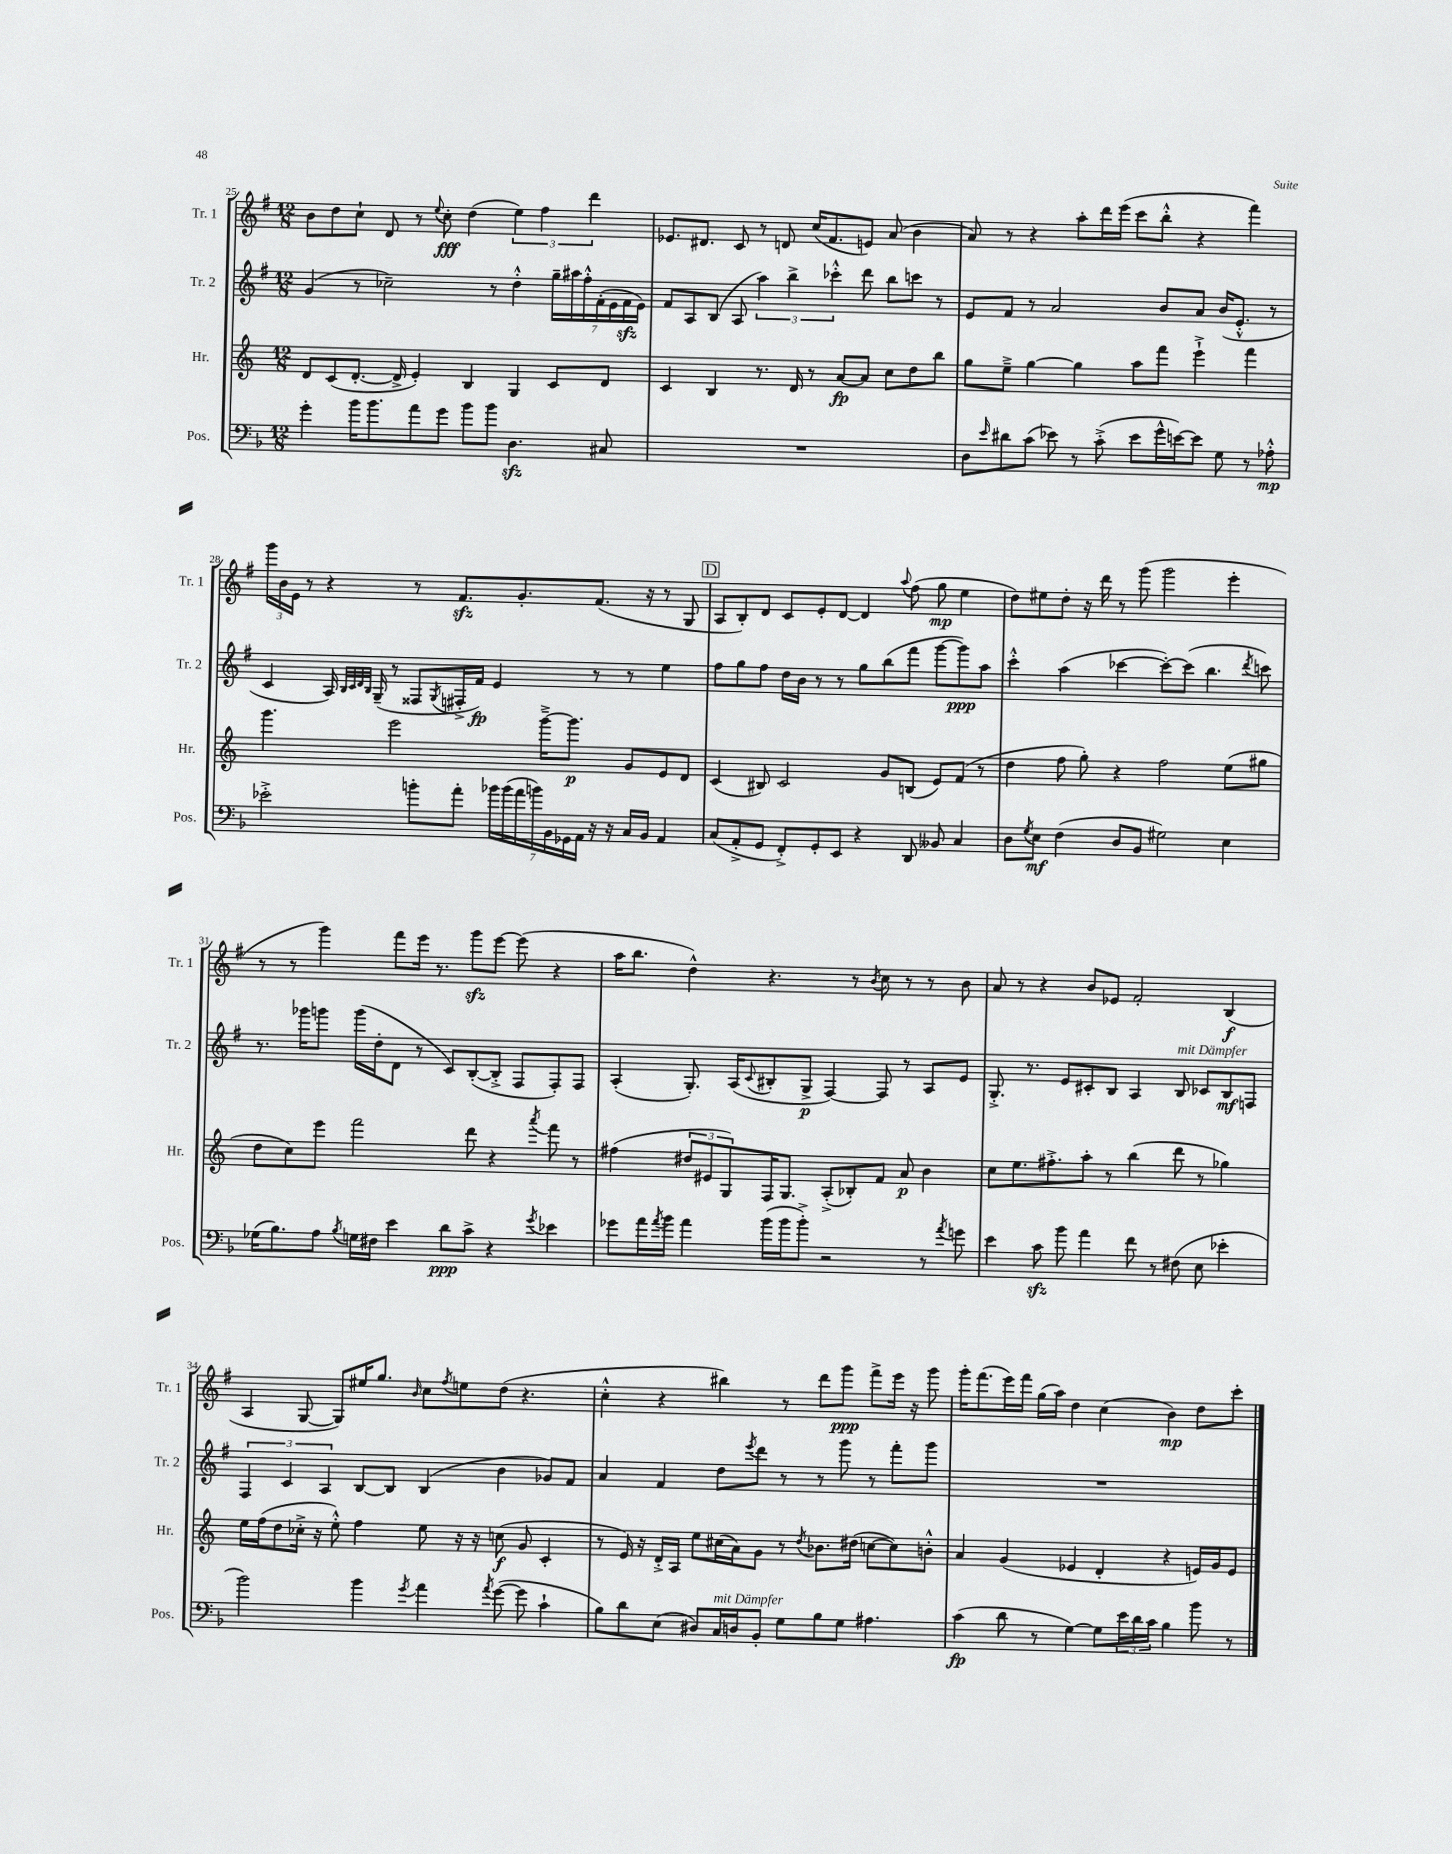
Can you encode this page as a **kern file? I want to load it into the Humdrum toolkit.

**kern	**kern	**kern	**kern
*staff4	*staff3	*staff2	*staff1
*clefF4	*clefG2	*clefG2	*clefG2
*k[b-]	*k[]	*k[f#]	*k[f#]
*M12/8	*M12/8	*M12/8	*M12/8
4g'\	8d/L	(4g/	8b\L
.	(8c/	.	8dd\
16b-\LK	[8.d'/J	8r	8cc`\J
8.b-\	.	.	.
.	.	2cc-~\)	8d/
.	16d^/]	.	.
8a\	4e'/)	.	8r
.	.	.	8qqee/
8g\J	.	.	8cc'\
8b-\L	4B/	.	(4dd\
8b-\J	.	8r	.
4.D\	4G/	4dd'^^\	6ee\)
.	.	.	6ff#\
.	8c/L	28gg~\LL	.
.	.	28aa#\	.
.	.	28ff#'^^\	.
.	.	.	6ddd\
.	.	(28f#'\	.
8C#/	8d/J	.	.
.	.	28e\	.
.	.	28f#\	.
.	.	28e\JJ)	.
=	=	=	=
1.r	4c/	8f#/L	8.e-/L
.	.	8A/	.
.	.	.	8.d#/J
.	4B/	(8B/J	.
.	.	8A/	8c/
.	8.r	6aa\)	8r
.	.	.	8d/
.	.	6bb^\	.
.	16d/	.	.
.	8r	.	(16cc/LK
.	.	.	8.f#/
.	.	6ccc-'^^\	.
.	[8a/L	.	.
.	8a/]J	8ddd\	8e/J)
.	8cc\L	8bb\L	(8a/
.	8dd\	8ccc\J	4b\
.	8bb\J	8r	.
=	=	=	=
8D\L	8gg\L	8e/L	8a/)
16qqe/	.	.	.
8d#\	8ee~^\J	8f#/J	8r
(8c\J	[4gg\	8r	4r
8e-\)	.	2a/	.
8r	4gg\]	.	8aa'\L
(8c'^\	.	.	16ddd\L
.	.	.	(16eee\JJ
8e-\L	8aa\L	.	8ccc\L
16g^^\L	8fff\J	8b/L	8bb'^^\J
[16e\J)	.	.	.
8e\]J	4eee`^\	8a/J	4r
8G\	.	(16b/LK	.
.	.	8.e'^^/J	.
8r	4fff\	.	4fff#\)
8A-'^^\	.	8r	.
=	=	=	=
2e-'^\	4.ggg\	4c/	24ggg\LL
.	.	.	24b\
.	.	.	24e\JJ
.	.	.	8r
.	.	16A/)	4r
.	.	32qqB/LLL	.
.	.	32qqc/	.
.	.	32qqd/	.
.	.	32qqB/JJJ	.
.	.	(16G~/	.
.	2eee\	8r	.
8b'\L	.	8F##/L	8r
.	.	8qG/	.
8a'\J	.	16F#'^/L	8.f#/L
.	.	16f#/JJ)	.
28b-\LL	.	4e/	.
(28b-\	.	.	.
.	.	.	8.g'/
28a\	.	.	.
28b\)	.	.	.
.	[16ggg~^\LK	.	.
28BB-\	.	.	.
28GG-\	.	.	.
.	8.ggg\]J	.	.
28AA\JJ	.	.	.
16r	.	8r	(8.f#/J
16r	.	.	.
16C/LL	8g/L	8r	.
16BB-/JJ	.	.	16r
4AA/	8e/	4ee\	8r
.	8d/J	.	8G/
=	=	=	=
(8C/L	(4c/	8ff#\L	8A/L
8AA'^/	.	8gg\	8B'/)
8GG/J	8B#/)	8ff#\J	8d/J
8FF'^/L)	2c/	16dd\LL	8c/L
.	.	16b\JJ	.
8GG'/	.	8r	8e'/
8EE/J	.	8r	[8d/J
4r	.	8gg\L	4d/]
.	8g/L	(8bb\	.
.	.	.	8qqaa/
8DD/	(8B/J	8fff#\J	(8ff#\
8BB--/	8e/L)	[8ggg\L	8gg\
4C/	(8f/J	8ggg\])	4ee\
.	8r	8aa\J	.
=	=	=	=
8D\L	4dd\	4ccc'^^\	8dd\L)
8qG/	.	.	.
8E\J	.	.	8ee#\
(4F\	8ff\	(4aa\	8dd'\J
.	8gg'\)	.	16r
.	.	.	16ddd\
8D/L	4r	[4ccc-\	8r
8BB-/J	.	.	(8ggg\
2G#\)	2ff\	8ccc-'\_L)	2ggg\
.	.	(8ccc-\]J	.
.	.	4.bb\	.
4E\	(8ee\L	.	4eee'\
.	.	8qddd/	.
.	8gg#\J	8ccc\)	.
=	=	=	=
(16G-\LK	8dd\L	8.r	8r
8.B-\)	.	.	.
.	8cc\)	.	8r
.	.	16ggg-\LK	.
8A\J	8eee\J	8ggg\J	4ggg\)
8qB-/	.	.	.
16G\LL	2fff\	(16ggg\LL	.
16F#\JJ	.	16dd'\J	.
4e\	.	8d\J	8fff#\L
.	.	8r	16eee\Jk
.	.	.	8.r
8d\L	.	8c/L)	.
8c^\J	8ddd\	([8B'/	8ggg\L
4r	4r	8B'^/]J	[8eee\J
.	.	8F#/L	(8eee\]
8qg/	8qaaa/	.	.
4e-\	8fff\	8F#'/)	4r
.	8r	8F#/J	.
=	=	=	=
8g-\L	(4ff#\	(4A'/	16aa\LK
.	.	.	8.bb\J
16a\L	.	.	.
8qa/	.	.	.
16b-\JJ	.	.	.
4a\	12dd#/L	8.G'/)	4dd^^\)
.	12e#/	.	.
.	12G/)	.	.
.	.	(16A/LK	.
.	.	8qqc/	.
(16b-\LL	16F/K	8B#'/	4.r
16b-\J	8.G/J	.	.
8b-'^\J)	.	8G^/J	.
2r	(8A'^/L	[4F#/)	.
.	8B-'/)	.	8r
.	.	.	8qb/
.	8f/J	8F#/]	8cc\
.	8a/	8r	8r
8r	4b\	8A/L	8r
8qa/	.	.	.
8g\	.	8e/J	8b\
=	=	=	=
4e\	8cc\L	8.G'^/	8a/
.	8.ee\	.	8r
.	.	8.r	.
8c\	.	.	4r
.	8.ff#'^\	.	.
8b-\	.	8e/L	.
4a\	8aa'\J	8c#'/	8b/L
.	8r	8B/J	8e-/J
8f\	(4bb\	4A/	2f#'/
8r	.	.	.
(8F#\	8ddd\	8B/	.
8E\	8r	8c-/L	.
4e-'\	4gg-\)	8B/	(4B/
.	.	8F/J	.
=	=	=	=
2b-\)	16ee\LL	6F#/	4A/
.	(16ff\J	.	.
.	8dd\	.	.
.	.	6c/	.
.	16cc-'^\Jk	.	[8G/
.	16r	.	.
.	.	6A/	.
.	8ee'^^\)	.	8G/]L)
4b-\	4ff\	[8B/L	16ee#/K
.	.	.	8.gg/J
.	.	8B/]J	.
8qg/	.	.	16qqb/
4a\	8ee\	(4B/	8cc\L
.	.	.	8qff#/
.	16r	.	8ee\
.	16r	.	.
8qa/	.	.	.
([8g\	(8cc\	4b\	(8dd\J
8g\]	8g/	.	4.r
4c`\	4c'/	8g-/L)	.
.	.	8f#/J	.
=	=	=	=
8B-\L)	8r	4a/	4cc'^^\
8d\	16e/)	.	.
.	16r	.	.
(8E\J	16d'^/LL	4f#/	4r
.	16A/JJ	.	.
8D#/L)	8ee\L	.	.
16C/L	(16cc#\L	8dd\L	4bb#\)
16D/J	16a\J)	.	.
.	.	8qeee/	.
8BB-'/J	8g\J	8ddd\J	.
8G\L	8r	8r	8r
.	8qdd/	.	.
8B-\	8.b-\L	8r	8ddd\L
8G\J	.	8ggg\	8ggg\J
.	(16dd#\Jk	.	.
4.A#\	[8cc\L	8r	8fff#^\L
.	8cc\])	8fff#'\L	16eee\Jk
.	.	.	16r
.	8b'^^\J	8ggg\J	8ggg\
=	=	=	=
(4c\	4a/	1.r	16ggg'\LK
.	.	.	(8.fff#\
8d\	(4g/	.	16eee\L)
.	.	.	16fff#\JJ
8r	.	.	(16gg\LL
.	.	.	16aa\JJ)
[4G\)	4e-/	.	4dd\
8G\]L	4d'/	.	(4cc\
24e\L	.	.	.
24d\	.	.	.
24c\JJ	.	.	.
4B-\	4r	.	4b\)
8b-\	16e/LL)	.	8dd\L
.	16g/J	.	.
8r	8e/J	.	8ccc'\J
==	==	==	==
*-	*-	*-	*-
